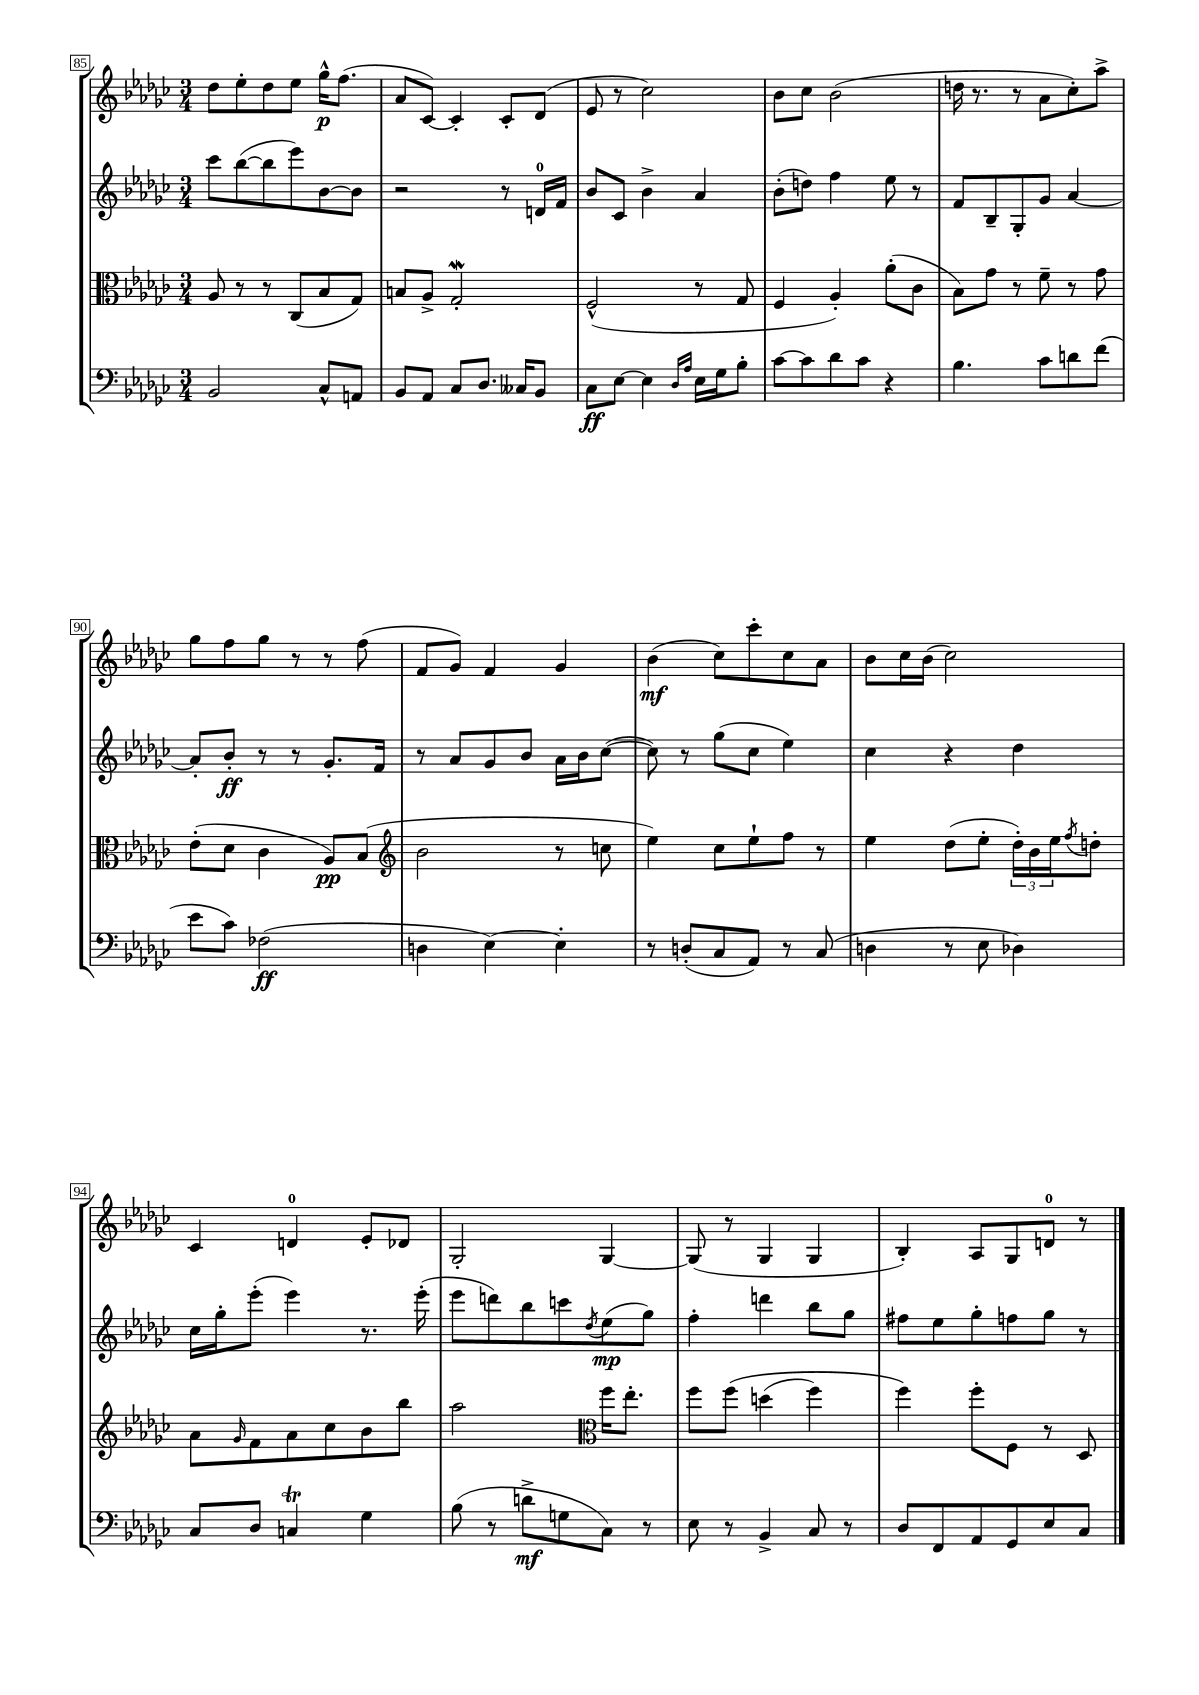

**kern	**dynam	**kern	**dynam	**kern	**dynam	**kern	**dynam
*part4	*part4	*part3	*part3	*part2	*part2	*part1	*part1
*staff4	*staff4	*staff3	*staff3	*staff2	*staff2	*staff1	*staff1
*clefF4	*	*clefC3	*	*clefG2	*	*clefG2	*
*k[b-e-a-d-g-c-]	*	*k[b-e-a-d-g-c-]	*	*k[b-e-a-d-g-c-]	*	*k[b-e-a-d-g-c-]	*
*M3/4	*	*M3/4	*	*M3/4	*	*M3/4	*
=85	=85	=85	=85	=85	=85	=85	=85
2BB-/	.	8A-/	.	8ccc-\L	.	8dd-\L	.
.	.	8r	.	([8bb-\	.	8ee-'\	.
.	.	8r	.	8bb-\]	.	8dd-\	.
.	.	(8C-/L	.	8eee-\)	.	8ee-\J	.
8C-^^/L	.	8B-/	.	[8b-\	.	16gg-^^\KL	p
.	.	.	.	.	.	(8.ff\J	.
8AAn/J	.	8G-/J)	.	8b-\J]	.	.	.
=86	=86	=86	=86	=86	=86	=86	=86
8BB-/L	.	8Bn/L	.	2r	.	8a-/L	.
8AA-/J	.	8A-^/J	.	.	.	[8c-/J)	.
8C-/L	.	2G-w'/	.	.	.	4c-'/]	.
8.D-/J	.	.	.	.	.	.	.
.	.	.	.	8r	.	8c-'/L	.
16C--X/KL	.	.	.	.	.	.	.
8BB-/J	.	.	.	16dn/LL	.	(8d-/J	.
.	.	.	.	16f/JJ	.	.	.
=87	=87	=87	=87	=87	=87	=87	=87
8C-\L	ff	(2F^^/	.	8b-/L	.	8e-/	.
[8E-\J	.	.	.	8c-/J	.	8r	.
4E-\]	.	.	.	4b-^\	.	2cc-\)	.
16qqD-/LL	.	.	.	.	.	.	.
16qqA-/JJ	.	.	.	.	.	.	.
16E-\LL	.	8r	.	4a-/	.	.	.
16G-\J	.	.	.	.	.	.	.
8B-'\J	.	8G-/	.	.	.	.	.
=88	=88	=88	=88	=88	=88	=88	=88
[8c-\L	.	4F/	.	(8b-'\L	.	8b-\L	.
8c-\]	.	.	.	8ddn\J)	.	8cc-\J	.
8d-\	.	4A-'/)	.	4ff\	.	(2b-\	.
8c-\J	.	.	.	.	.	.	.
4r	.	(8a-'\L	.	8ee-\	.	.	.
.	.	8c-\J	.	8r	.	.	.
=89	=89	=89	=89	=89	=89	=89	=89
4.B-\	.	8B-\L)	.	8f/L	.	16ddn\	.
.	.	.	.	.	.	8.r	.
.	.	8g-\J	.	8B-~/	.	.	.
.	.	8r	.	8G-'/	.	8r	.
8c-\L	.	8f~\	.	8g-/J	.	8a-\L	.
8dn\	.	8r	.	[4a-/	.	8cc-'\)	.
(8f\J	.	8g-\	.	.	.	8aa-^\J	.
!!LO:LB:g=z
=90	=90	=90	=90	=90	=90	=90	=90
8e-\L	.	(8e-'\L	.	8a-'/L]	.	8gg-\L	.
8c-\J)	.	8d-\J	.	8b-'/J	ff	8ff\	.
(2F-X\	ff	4c-\	.	8r	.	8gg-\J	.
.	.	.	.	8r	.	8r	.
.	.	8A-/L)	pp	8.g-'/L	.	8r	.
.	.	(8B-/J	.	.	.	(8ff\	.
.	.	.	.	16f/Jk	.	.	.
=91	=91	=91	=91	=91	=91	=91	=91
*	*	*clefG2	*	*	*	*	*
4Dn\	.	2b-\	.	8r	.	8f/L	.
.	.	.	.	8a-/L	.	8g-/J)	.
[4E-\)	.	.	.	8g-/	.	4f/	.
.	.	.	.	8b-/J	.	.	.
4E-'\]	.	8r	.	16a-\LL	.	4g-/	.
.	.	.	.	16b-\J	.	.	.
.	.	8ccn\	.	([8cc-\J	.	.	.
=92	=92	=92	=92	=92	=92	=92	=92
8r	.	4ee-\)	.	8cc-\])	.	(4b-\	mf
(8Dn'/L	.	.	.	8r	.	.	.
8C-/	.	8cc-\L	.	(8gg-\L	.	8cc-\L)	.
8AA-/J)	.	8ee-`\	.	8cc-\J	.	8ccc-'\	.
8r	.	8ff\J	.	4ee-\)	.	8cc-\	.
(8C-/	.	8r	.	.	.	8a-\J	.
=93	=93	=93	=93	=93	=93	=93	=93
4Dn\	.	4ee-\	.	4cc-\	.	8b-\L	.
.	.	.	.	.	.	16cc-\L	.
.	.	.	.	.	.	(16b-\JJ	.
8r	.	(8dd-\L	.	4r	.	2cc-\)	.
8E-\	.	8ee-'\J	.	.	.	.	.
4D-X\)	.	24dd-'\LL)	.	4dd-\	.	.	.
.	.	24b-\	.	.	.	.	.
.	.	24ee-\J	.	.	.	.	.
.	.	8qff/	.	.	.	.	.
.	.	8ddn'\J	.	.	.	.	.
!!LO:LB:g=z
=94	=94	=94	=94	=94	=94	=94	=94
8C-/L	.	8a-\L	.	16cc-\LL	.	4c-/	.
.	.	.	.	16gg-'\J	.	.	.
.	.	16qqg-/	.	.	.	.	.
8D-/J	.	8f\	.	(8eee-'\J	.	.	.
4Cnt/	.	8a-\	.	4eee-\)	.	4dn/	.
.	.	8cc-\	.	.	.	.	.
4G-\	.	8b-\	.	8.r	.	8e-'/L	.
.	.	8bb-\J	.	.	.	8d-X/J	.
.	.	.	.	(16eee-'\	.	.	.
=95	=95	=95	=95	=95	=95	=95	=95
(8B-\	.	2aa-\	.	8eee-\L	.	2G-'/	.
8r	.	.	.	8dddn\)	.	.	.
8dn^\L	mf	.	.	8bb-\	.	.	.
8Gn\	.	.	.	8cccn\	.	.	.
*	*	*clefC3	*	*	*	*	*
.	.	.	.	8qdd-/	.	.	.
8C-\J)	.	16ff\KL	.	(8ee-\	mp	[4G-/	.
.	.	8.ee-'\J	.	.	.	.	.
8r	.	.	.	8gg-\J)	.	.	.
=96	=96	=96	=96	=96	=96	=96	=96
8E-\	.	8ff\L	.	4ff'\	.	(8G-/]	.
8r	.	(8ff\J	.	.	.	8r	.
4BB-^/	.	(4ddn\	.	4dddn\	.	4G-/	.
8C-/	.	4ff\)	.	8bb-\L	.	4G-/	.
8r	.	.	.	8gg-\J	.	.	.
=97	=97	=97	=97	=97	=97	=97	=97
8D-/L	.	4ff\)	.	8ff#X\L	.	4B-'/)	.
8FF/	.	.	.	8ee-\	.	.	.
8AA-/	.	8ff'\L	.	8gg-'\	.	8A-/L	.
8GG-/	.	8F\J	.	8ffn\	.	8G-/	.
8E-/	.	8r	.	8gg-\J	.	8dn/J	.
8C-/J	.	8D-/	.	8r	.	8r	.
==	==	==	==	==	==	==	==
*-	*-	*-	*-	*-	*-	*-	*-
